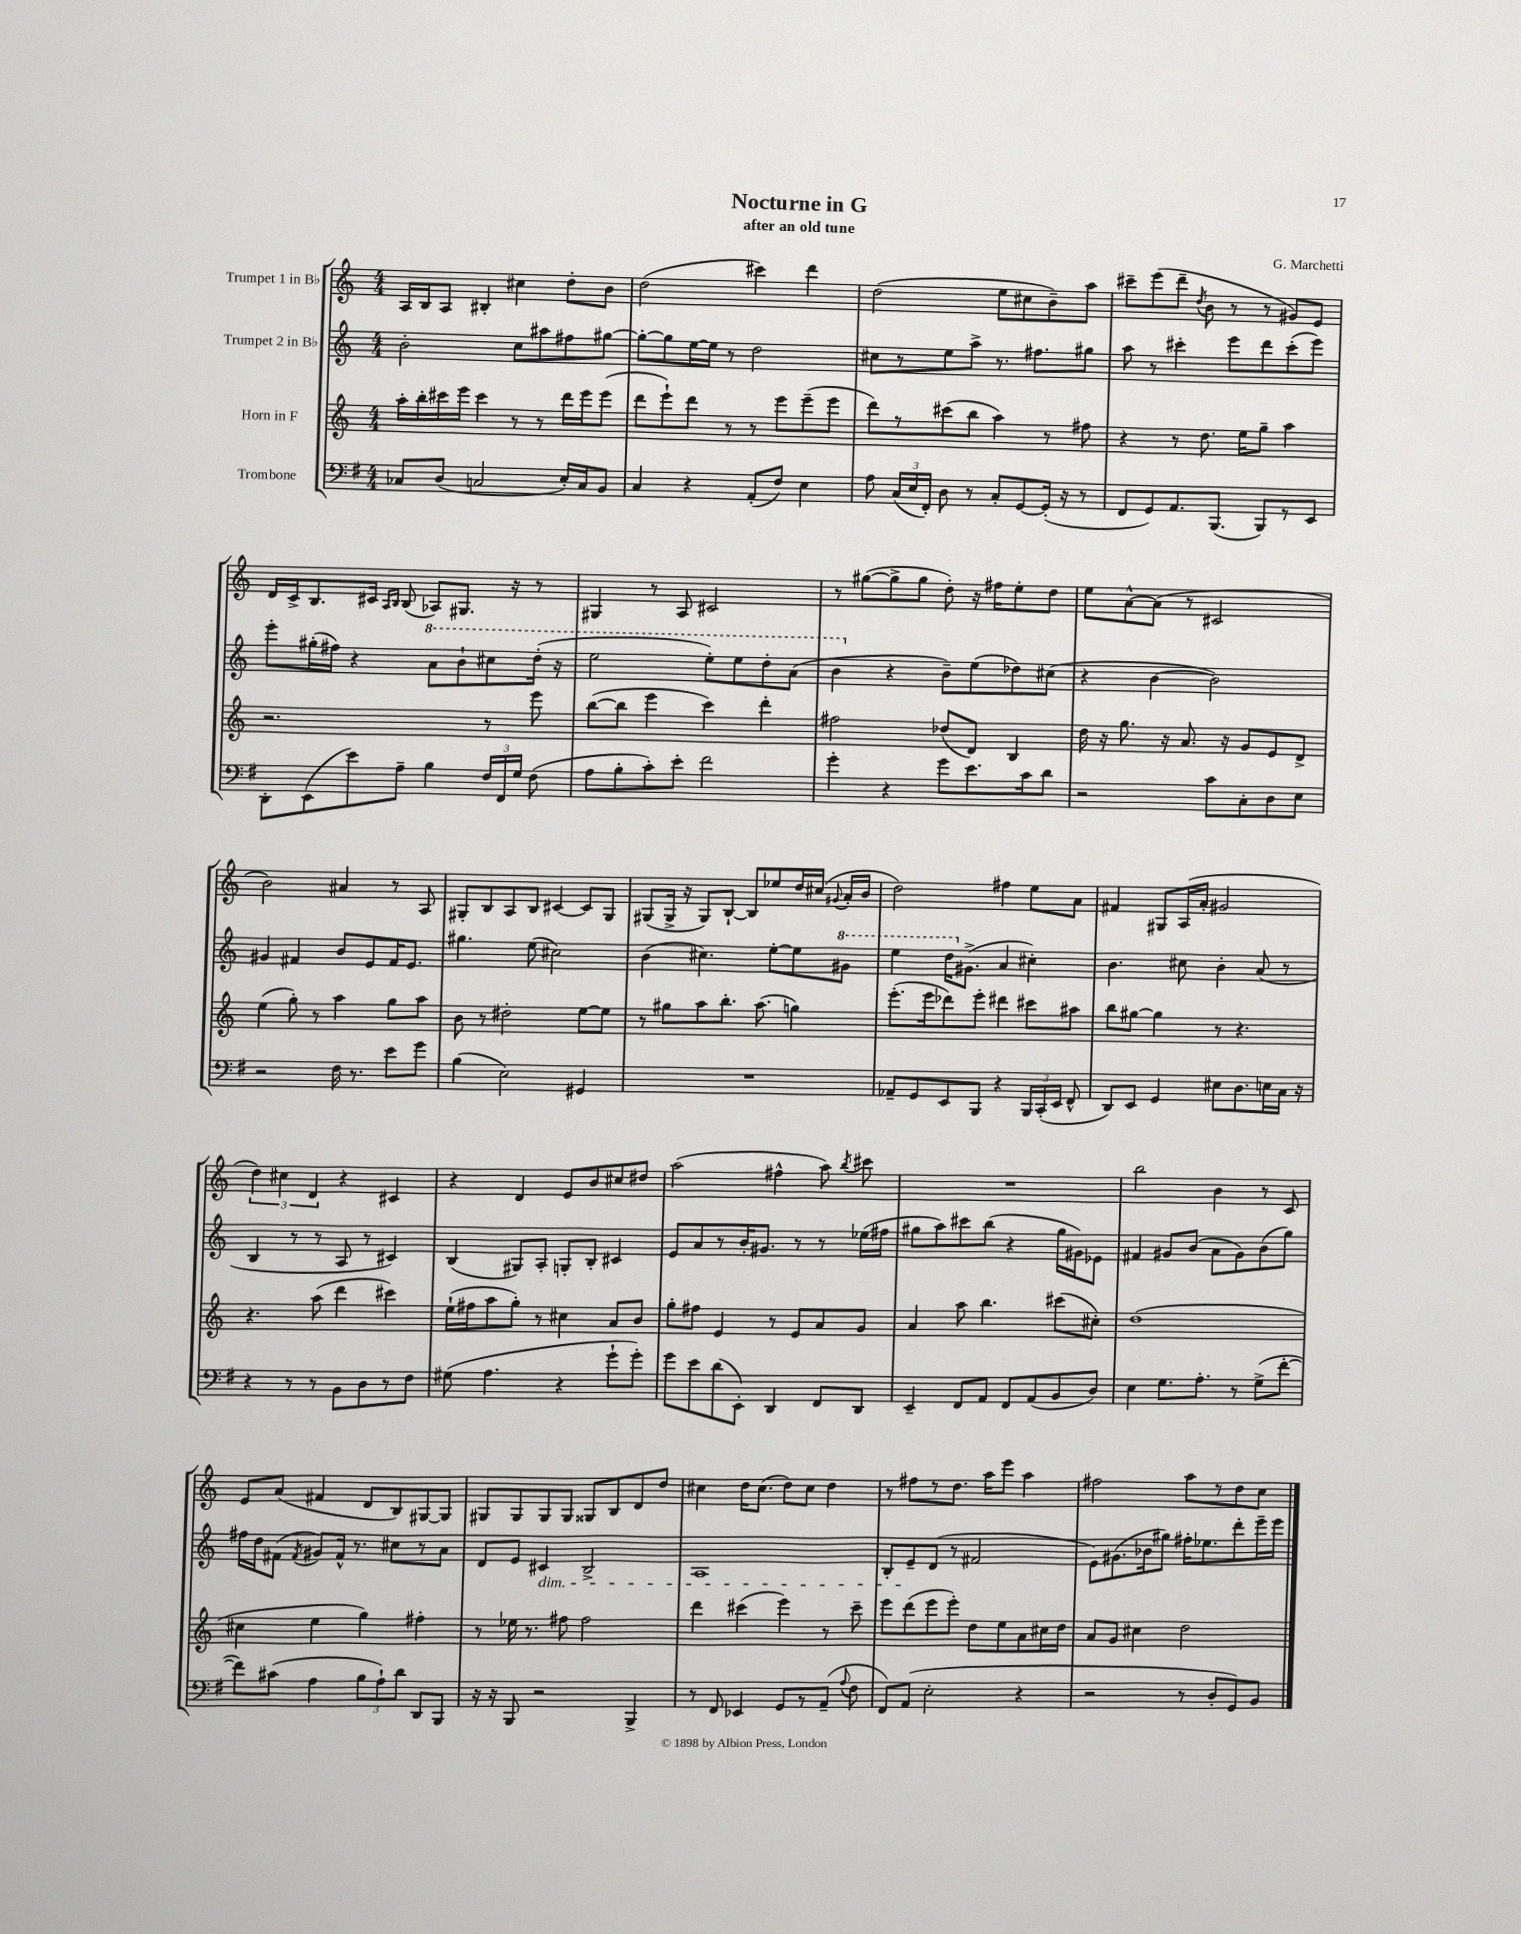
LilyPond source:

\header { title = "Nocturne in G" composer = "G. Marchetti" subtitle = "after an old tune" }
<<
\new StaffGroup <<
\new Staff = "s0" \with { instrumentName = "Trumpet 1 in Bb" } {
    \clef treble \key c \major \numericTimeSignature \time 4/4
    \autoBeamOff a16[ b16 a8] bis4-. cis''4 d''8[-. b'8] |
    d''2( cis'''4) d'''4 |
    d''2( e''8[ cis''8 b'8--) a''8] |
    cis'''8[-- e'''8( d'''8]-- \acciaccatura { d''8 } b'8 r8 r8 gis'8[) e'8] |
    d'16[ c'16-> b8. cis'16] \grace { a16[ b16] } b8( aes8[) gis8.] r16 r8 |
    gis4 r8 a8 cis'2 |
    r8 gis''8[~( gis''8-> gis''8] d''8-.) r16 fis''16[ e''8-. d''8] |
    e''8[ a'8~-^ a'8]( r8 cis'2 |
    b'2) ais'4 r8 a8 |
    gis8[-. b8 a8 b8] cis'4~ cis'8[ gis8] |
    gis8[( gis16]-> r16 gis8[) b8]~-! b8[ ees''8 d''16 cis''16]( \appoggiatura { gis'8 } a'16[-. b'16] |
    d''2) fis''4 e''8[ a'8] |
    fis'4 gis8[ a16( a'16]-. gis'2 |
    \tuplet 3/2 { d''4) cis''4 d'4 } r4 cis'4 |
    r4 d'4 e'8[ b'8 cis''8 dis''8] |
    a''2( fis''4-^ a''8) \acciaccatura { b''8 } cis'''8 |
    R1 |
    b''2 b'4 r8 c'8 |
    e'8[ a'8]( fis'4 d'8[ b8) gis8~ gis8] |
    gis8[ gis8 gis8 gis8] gisis8[ b8 d'8 d''8] |
    cis''4 d''16[ cis''8.]( d''8[) cis''8] d''4 |
    r8 fis''8[ r8 d''8.] a''16[ e'''8] a''4 |
    fis''2 a''8[ r8 d''8 c''8] \bar "|." |
}
\new Staff = "s1" \with { instrumentName = "Trumpet 2 in Bb" } {
    \clef treble \key c \major \numericTimeSignature \time 4/4
    \autoBeamOff b'2-. c''8[ ais''8 fis''8 gis''8]~ |
    gis''8[~-. gis''8 e''16~ e''16] r8 d''2 |
    cis''8[ r8 e''8 a''8]-> r8. fis''8.[ gis''8] |
    a''8 r8 cis'''4-. e'''8[ d'''8 cis'''8-.( e'''8]) |
    e'''8[-. gis''16-.( fis''16]) r4 \ottava #1 a''8[ b''8-! cis'''8 d'''16]-.( r16 |
    e'''2 e'''8[-.) e'''8 d'''8-. a''8]( |
    b''4 \ottava #0 r4 b'8[--) e''8( des''8) cis''8]( |
    r4 b'4~ b'2) |
    gis'4 fis'4 b'8[ e'8 fis'16 e'8.] |
    gis''4. e''8( cis''2) |
    b'4( cis''4.) e''8[~-. e''8 \ottava #1 gis''8] |
    e'''4 d'''16[ \ottava #0 gis'8.]->( a'4 cis''4-.) |
    b'4. cis''8 b'4-. a'8( r8 |
    b4 r8 r8 a8 r8 cis'4) |
    b4( gis8[) a8]-. g8[-. b8]-. cis'4 |
    e'8[ a'8 r8 b'16-. gis'8.] r8 r8 ees''16[( fis''16] |
    gis''8[ a''8) cis'''8 b''8]( r4 gis''16[ gis'16) ees'8] |
    fis'4 gis'8[ b'8]( a'8[ gis'8) b'8( g''8]) |
    fis''16[ d''16 fis'8]( \acciaccatura { fis'8 } gis'8[) fis'16]-^ r8. cis''8[ r8 a'8] |
    d'8[ e'8] cis'4\dim b2-> |
    a1 |
    b8[-. e'8--\! d'8]( r8 fis'2 |
    e'8[) gis'8.( bes'16 gis''8]) fis''16[-. ees''8. d'''8-. e'''16-- e'''16] \bar "|." |
}
\new Staff = "s2" \with { instrumentName = "Horn in F" } {
    \clef treble \key c \major \numericTimeSignature \time 4/4
    \autoBeamOff a''16[-. b''16-. cis'''16 e'''16] cis'''4 r8 r8 d'''16[ e'''16 e'''8]( |
    d'''8[ e'''8-!) d'''8] r8 r8 e'''8[ e'''8--( e'''8] |
    d'''8[) r8 cis'''8( b''8] a''4) r8 fis''8 |
    r4 r8 d''8. e''16[ g''8]-- a''4 |
    r2. r8 e'''8 |
    b''8[~( b''8] e'''4 c'''4) d'''4-. |
    fis''2 des''8[( d'8]) b4 |
    d''16 r16 g''8. r16 a'8. r16 g'8[ e'8 d'8]-> |
    e''4( g''8-.) r8 a''4 g''8[ a''8] |
    b'8 r8 dis''2-. e''8[~ e''8] |
    r8 gis''8[ a''8 b''8.]-. a''8.( g''4) |
    e'''8.[-.( e'''16 des'''8) e'''8]-. dis'''4 cis'''8[ ais''8] |
    b''8[ gis''8]~ gis''4 r8 r4. |
    r4. a''8( d'''4 cis'''4) |
    e''16[-!( fis''16 a''8 g''8]-.) r8 cis''4 a'8[ b'8] |
    g''8[-. fis''8] e'4 r8 e'8[ a'8 g'8] |
    a'4 a''8 b''4. cis'''8[( cis''8]-.) |
    d''1( |
    cis''4 e''4 g''4) fis''4-. |
    r8 ees''16 r8. fis''8 fis''2 |
    d'''4 cis'''4( e'''4) r8 cis'''8-- |
    e'''8[ d'''8( e'''8 e'''8]-.) d''8[ e''8 a'8 cis''16 d''16] |
    a'8[ g'8] cis''4 d''2 \bar "|." |
}
\new Staff = "s3" \with { instrumentName = "Trombone" } {
    \clef bass \key g \major \numericTimeSignature \time 4/4
    \autoBeamOff ces8[ d8]( c2 e16[-.) c16 b,8] |
    c4 r4 a,8[-.( fis8]) e4 |
    a8 \tuplet 3/2 { c16[( e16 fis,16]-.) } d8 r8 c8[-. g,8~ g,16]-.( r16 r8 |
    fis,8[ g,8) a,8. b,,8.]( b,,8[) r8 e,8] |
    d,8[-. e,8( e'8) a8]-- b4 \tuplet 3/2 { fis16[ fis,16 g16] } fis8( |
    a8[ b8-. c'8-.) e'8]-. fis'2 |
    g'4-. r4 g'8[ e'8. c'16 d'8] |
    r2 c'8[ c8-. d8 e8] |
    r2 fis16 r8. e'8[ g'8] |
    b4( e2) gis,4 |
    R1 |
    aes,8[-- g,8 e,8 b,,8] r4 \tuplet 3/2 { b,,16[ c,16-.( e,16] } fis,8-^ |
    d,8[) e,8] g,4 eis8[ d8. e16 c16] r16 |
    r4 r8 r8 b,8[ d8 r8 fis8] |
    gis8( a4. r4 g'8[-! g'8]-.) |
    g'8[ e'8 d'8( e,8]-.) d,4 fis,8[ d,8] |
    e,4-- fis,8[ a,8] fis,8[ a,8( b,8 d8]) |
    e4 g8.[ a8.]-. r8 g8[->( fis'8]~-. |
    fis'8[) cis'8]( a4 \tuplet 3/2 { b8[ a8-!) d'8] } d,8[ b,,8] |
    r16 r16 b,,8 r2 b,,4-> |
    r8 fis,8 ees,4 g,8[ r8 a,8]--( \appoggiatura { a8 } fis8 |
    fis,8[) a,8]( e2-. r4 |
    r2 r8 d8[-. g,8) b,8] \bar "|." |
}
>>
>>
\layout { \context { \Score \remove "Bar_number_engraver" } }
